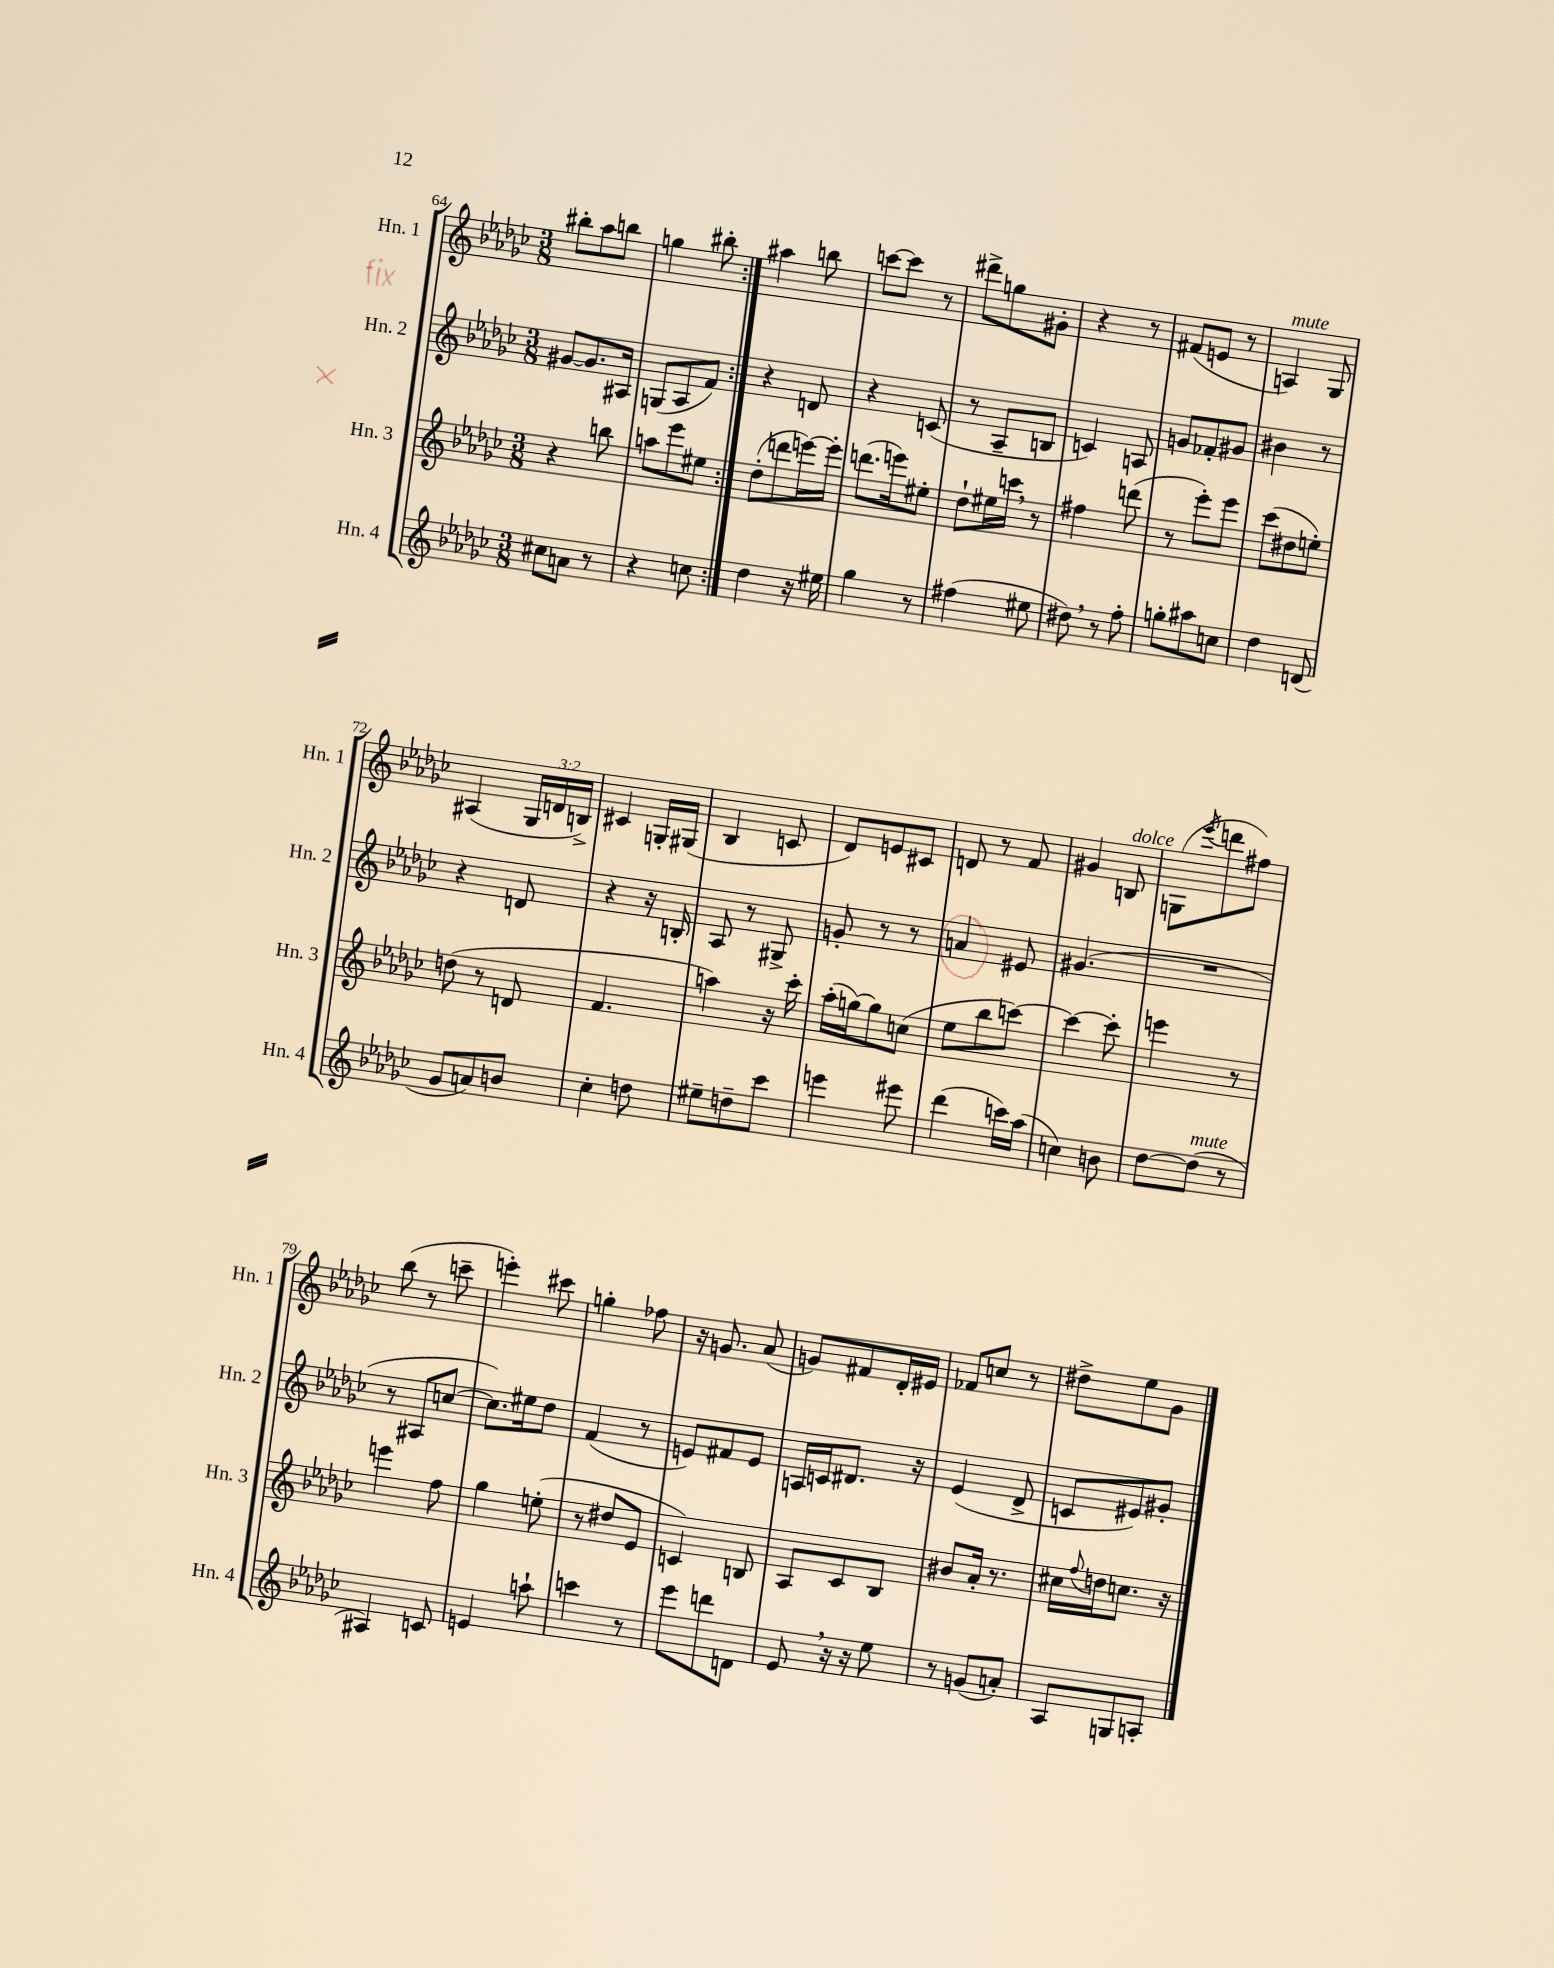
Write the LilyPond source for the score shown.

<<
\new StaffGroup <<
\new Staff = "s0" \with { instrumentName = "Hn. 1" shortInstrumentName = "Hn. 1" } {
    \clef treble \key ges \major \numericTimeSignature \time 3/8 \override Staff.TupletNumber.text = #tuplet-number::calc-fraction-text
    \repeat volta 2 { bis''8-. aes''8 b''8 |
    g''4 bis''8-. | }
    ais''4 b''8 |
    c'''8~ c'''8 r8 |
    dis'''8-> g''8 gis'8-. |
    r4 r8 |
    fis'8( e'8 r8 |
    a4^\markup { \italic "mute" }) ges8 |
    ais4( \tuplet 3/2 { ges16 d'16 b16->) } |
    cis'4 g16-. gis16( |
    bes4 c'8 |
    des'8) e'8 cis'8 |
    d'8 r8 f'8 |
    gis'4 b8^\markup { \italic "dolce" } |
    g8( \acciaccatura { ees'''8 } d'''8 fis''8) |
    bes''8( r8 c'''8-- |
    e'''4-.) cis'''8 |
    g''4-. fes''8 |
    r16 g'8. aes'8( |
    g'8) fis'8 des'16-. eis'16 |
    fes'8 c''8 r8 |
    dis''8-> ees''8 ges'8 \bar "|." |
}
\new Staff = "s1" \with { instrumentName = "Hn. 2" shortInstrumentName = "Hn. 2" } {
    \clef treble \key ges \major \numericTimeSignature \time 3/8
    \repeat volta 2 { gis'8~ gis'8. ais16 |
    g8( aes8 f'8) | }
    r4 d'8 |
    r4 c'8( |
    r8 aes8-- b8 |
    c'4) a8 |
    g'8 fes'8-. gis'8 |
    bis'4 r8 |
    r4 d'8 |
    r4 r16 b16-. |
    aes8 r8 gis8-> |
    g'8-. r8 r8 |
    a'4 eis'8 |
    gis'4.( |
    R4. |
    r8 ais8 c''8~ |
    c''8.) eis''16 des''8 |
    f'4( r8 |
    e'8) fis'8 e'8 |
    a16 c'16 dis'8. r16 |
    ees'4( des'8-> |
    c'8 eis'8) gis'8-. \bar "|." |
}
\new Staff = "s2" \with { instrumentName = "Hn. 3" shortInstrumentName = "Hn. 3" } {
    \clef treble \key ges \major \numericTimeSignature \time 3/8
    \repeat volta 2 { r4 b''8 |
    a''8 ees'''8 eis''8 | }
    des''8-.( d'''8 e'''16~) e'''16-. |
    d'''8.( e'''16) eis''8-. |
    des''8-! eis''16 c'''16 \breathe r8 |
    fis''4 d'''8( |
    r8 ees'''8-.) ees'''8 |
    ces'''8( dis''8 e''8-.) |
    d''8( r8 d'8 |
    f'4. |
    a''4) r16 ces'''16-. |
    aes''16-.( g''16~) g''8 c''8( |
    ees''8 bes''8 c'''8~) |
    c'''4~ c'''8-. |
    e'''4 r8 |
    e'''4 f''8 |
    ges''4 e''8-.( |
    r8 dis''8 ees'8 |
    c'4) b8 |
    aes8 ces'8 bes8 |
    bis'8 aes'16-. r8. |
    cis''16 \appoggiatura { f''8 } d''16 c''8. r16 \bar "|." |
}
\new Staff = "s3" \with { instrumentName = "Hn. 4" shortInstrumentName = "Hn. 4" } {
    \clef treble \key ges \major \numericTimeSignature \time 3/8
    \repeat volta 2 { cis''8 a'8 r8 |
    r4 c''8 | }
    des''4 r16 eis''16 |
    ges''4 r8 |
    fis''4( eis''8 |
    dis''8) \breathe r8 f''8-. |
    g''8-. ais''8 c''8 |
    des''4 d'8( |
    ges'8 a'8) b'8 |
    ces''4-. d''8 |
    eis''8-- d''8-- ces'''8 |
    e'''4 eis'''8 |
    des'''4( c'''16) aes''16( |
    c''4) b'8 |
    des''8~ des''8^\markup { \italic "mute" }( r8 |
    ais4) c'8 |
    e'4 a''8-! |
    c'''4 r8 |
    ees'''8 d'''8 d'8 |
    ees'8 \breathe r16 r16 ees''8 |
    r8 g'8( a'8-.) |
    aes8 g8 a8-. \bar "|." |
}
>>
>>
\layout { \context { \Score currentBarNumber = #64 } }
